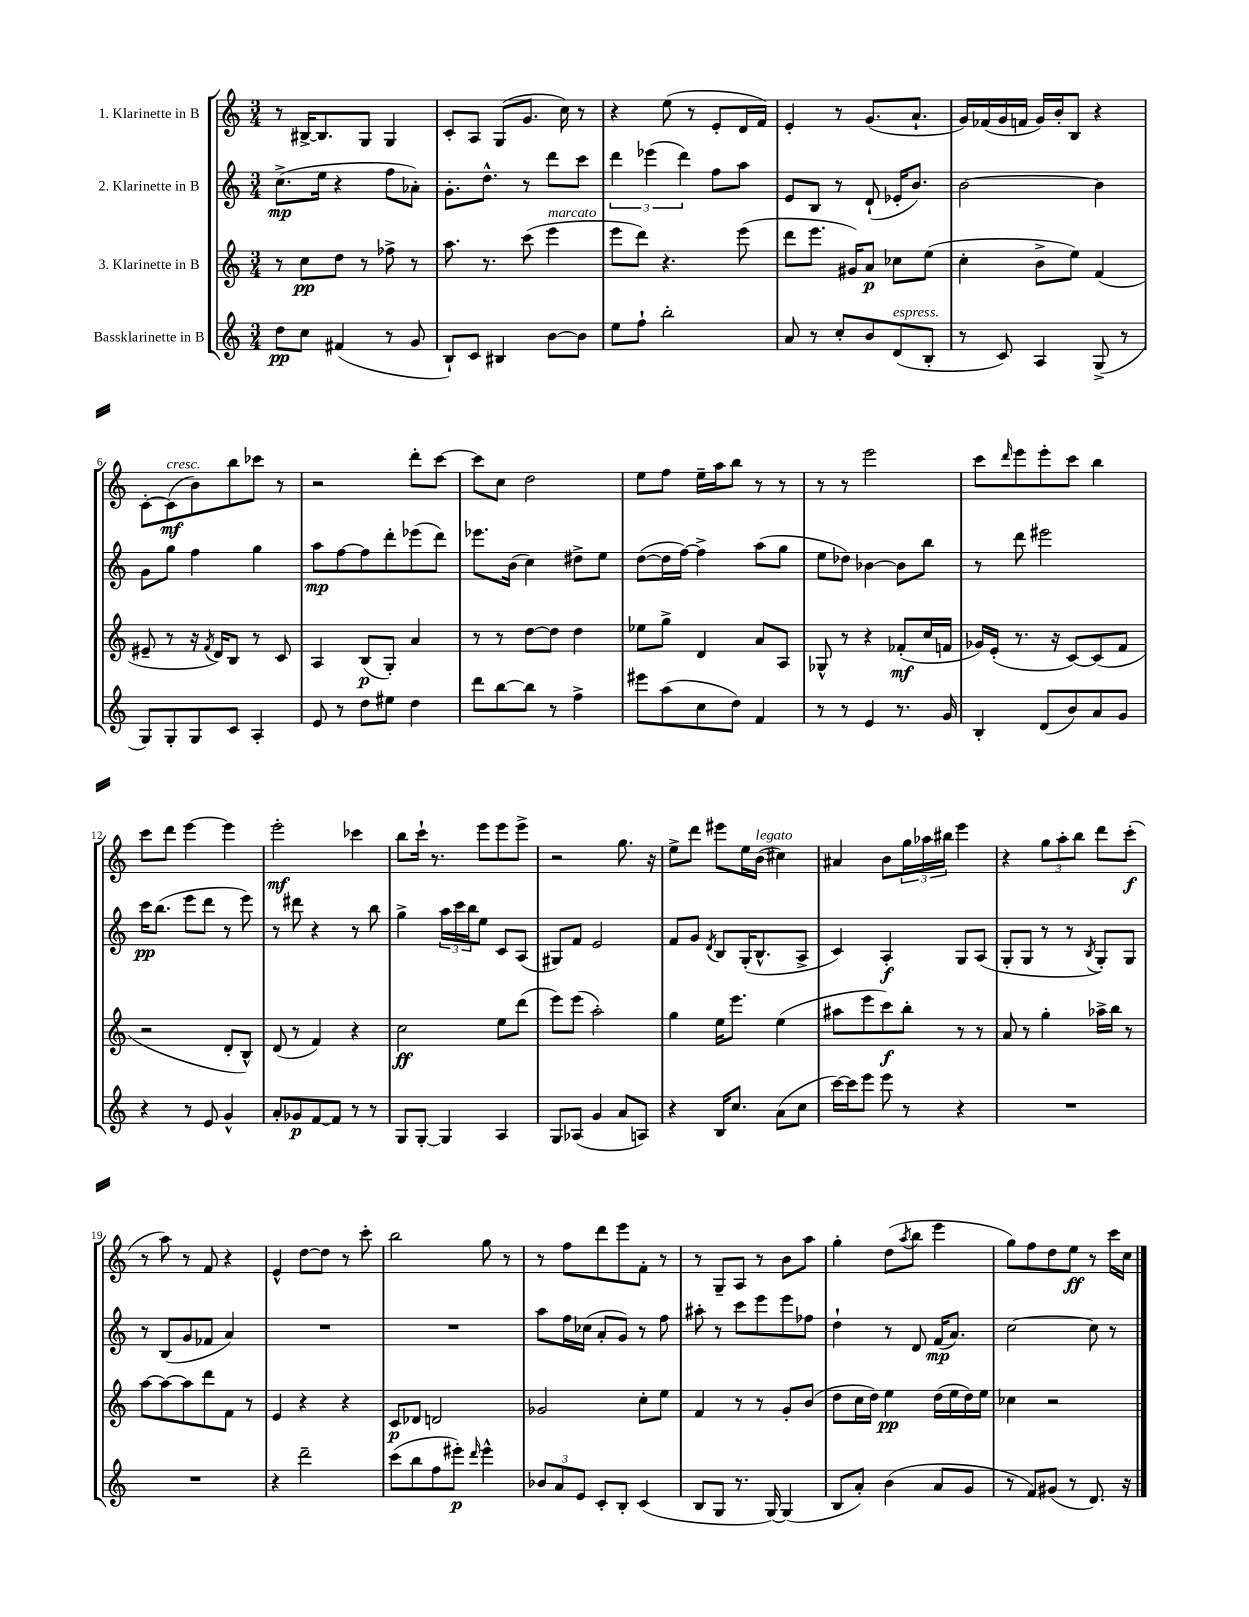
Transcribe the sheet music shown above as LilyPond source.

<<
\new StaffGroup <<
\new Staff = "s0" \with { instrumentName = "1. Klarinette in B" } {
    \clef treble \key c \major \numericTimeSignature \time 3/4
    r8 bis16~-> bis8. g8 g4 |
    c'8-. a8 g8( g'8. c''16) r8 |
    r4 e''8( r8 e'8-. d'16 f'16) |
    e'4-. r8 g'8.( a'8.-! |
    g'16) fes'16( g'16 f'16 g'16) b'16-. b8 r4 |
    c'8~-. c'8\mf^\markup { \italic "cresc." }( b'8) b''8 ces'''8 r8 |
    r2 d'''8-. c'''8~ |
    c'''8 c''8 d''2 |
    e''8 f''8 e''16-- a''16 b''8 r8 r8 |
    r8 r8 e'''2 |
    c'''8 \grace { d'''16 } e'''8 e'''8-. c'''8 b''4 |
    c'''8 d'''8 e'''4~ e'''4 |
    e'''2-.\mf ces'''4 |
    b''8 c'''16-! r8. e'''8 e'''8 e'''8-> |
    r2 g''8. r16 |
    e''8-> d'''8 eis'''8 e''16 b'16^\markup { \italic "legato" }( cis''4) |
    ais'4 b'8 \tuplet 3/2 { g''16 aes''16 bis''16 } e'''4 |
    r4 \tuplet 3/2 { g''8 a''8-. b''8 } d'''8 c'''8-.\f( |
    r8 a''8) r8 f'8 r4 |
    e'4-^ d''8~ d''8 r8 c'''8-. |
    b''2 g''8 r8 |
    r8 f''8 d'''8 e'''8 f'8-. r8 |
    r8 g8-- a8 r8 b'8 a''8 |
    g''4-. d''8( \acciaccatura { a''8 } b''8 e'''4 |
    g''8) f''8 d''8 e''8\ff r8 c'''16 c''16 \bar "|." |
}
\new Staff = "s1" \with { instrumentName = "2. Klarinette in B" } {
    \clef treble \key c \major \numericTimeSignature \time 3/4
    c''8.->\mp( e''16 r4 f''8 aes'8-.) |
    g'8.-. d''8.-^ r8 d'''8 c'''8 |
    \tuplet 3/2 { d'''4 ees'''4( d'''4) } f''8 a''8 |
    e'8 b8 r8 d'8-!( ees'16-. b'8.) |
    b'2~ b'4 |
    g'8 g''8 f''4 g''4 |
    a''8\mp f''8~ f''8 d'''8-. ees'''8( d'''8) |
    ees'''8. b'16( c''4) dis''8-> e''8 |
    d''8~( d''16 f''16~) f''4-> a''8( g''8 |
    e''8 des''8) bes'4~ bes'8 b''8 |
    r8 d'''8 eis'''2 |
    c'''16\pp b''8.( e'''8 d'''8 r8 e'''8) |
    r8 dis'''8 r4 r8 b''8 |
    g''4-> \tuplet 3/2 { a''16 c'''16 b''16 } e''8 c'8 a8( |
    gis8) f'8 e'2 |
    f'8 g'8 \acciaccatura { d'8 } b8 g16-.( b8.-^ a8-> |
    c'4) a4-.\f g8 a8( |
    g8-. g8 r8 r8 \acciaccatura { b8 } g8-.) g8 |
    r8 b8( g'8 fes'8 a'4) |
    R2. |
    R2. |
    a''8 f''16 ces''16( a'8-. g'8) r8 f''8 |
    ais''8-. r8 c'''8 e'''8 e'''8 fes''8 |
    d''4-! r8 d'8 f'16\mp( a'8.) |
    c''2~ c''8 r8 \bar "|." |
}
\new Staff = "s2" \with { instrumentName = "3. Klarinette in B" } {
    \clef treble \key c \major \numericTimeSignature \time 3/4
    r8 c''8\pp d''8 r8 fes''8-> r8 |
    a''8. r8. c'''8( e'''4^\markup { \italic "marcato" } |
    e'''8 d'''8) r4. e'''8( |
    d'''8 e'''8. gis'16) a'8\p ces''8 e''8( |
    c''4-. b'8-> e''8) f'4( |
    eis'8-- r8 r16 \acciaccatura { f'8 } d'16) b8 r8 c'8 |
    a4 b8\p( g8-.) a'4 |
    r8 r8 d''8~ d''8 d''4 |
    ees''8 g''8-> d'4 a'8 a8 |
    ges8-^ r8 r4 fes'8-.\mf( c''16 f'16 |
    ges'16) e'16-.( r8. r16 c'8~) c'8( f'8 |
    r2 d'8-. b8-^) |
    d'8( r8 f'4) r4 |
    c''2\ff e''8 d'''8( |
    e'''8) e'''8( a''2-.) |
    g''4 e''16 e'''8. e''4( |
    ais''8 e'''8 c'''8\f) b''8-. r8 r8 |
    a'8 r8 g''4-. aes''16-> b''16 r8 |
    a''8~ a''8~ a''8 d'''8 f'8 r8 |
    e'4 r4 r4 |
    c'8\p des'8 d'2 |
    ges'2 c''8-. e''8 |
    f'4 r8 r8 g'8-. b'8( |
    d''8 c''16 d''16) e''4\pp d''16( e''16 d''16) e''16 |
    ces''4 r2 \bar "|." |
}
\new Staff = "s3" \with { instrumentName = "Bassklarinette in B" } {
    \clef treble \key c \major \numericTimeSignature \time 3/4
    d''8\pp c''8 fis'4( r8 g'8 |
    b8-!) c'8 bis4 b'8~ b'8 |
    e''8 f''8-! b''2-. |
    a'8 r8 c''8-. b'8 d'8^\markup { \italic "espress." }( b8-. |
    r8 c'8) a4 g8->( r8 |
    g8) g8-. g8 c'8 a4-. |
    e'8 r8 d''8 eis''8 d''4 |
    d'''8 b''8~ b''8 r8 f''4-> |
    eis'''8 a''8( c''8 d''8) f'4 |
    r8 r8 e'4 r8. g'16 |
    b4-. d'8( b'8) a'8 g'8 |
    r4 r8 e'8 g'4-^ |
    a'8-. ges'8\p f'8~ f'8 r8 r8 |
    g8 g8~-. g4 a4 |
    g8 aes8( g'4 a'8 a8) |
    r4 b16 c''8. a'8( c''8 |
    c'''16~) c'''16 e'''8 e'''8 r8 r4 |
    R2. |
    R2. |
    r4 d'''2-- |
    c'''8( b''8 f''8 eis'''8-.\p) \grace { d'''16 } eis'''4-^ |
    \tuplet 3/2 { bes'8 a'8 e'8 } c'8-. b8-. c'4( |
    b8 g8 r8. g16~) g4( |
    b8 a'8-.) b'4( a'8 g'8 |
    r8 f'8) gis'8( r8 d'8.) r16 \bar "|." |
}
>>
>>
